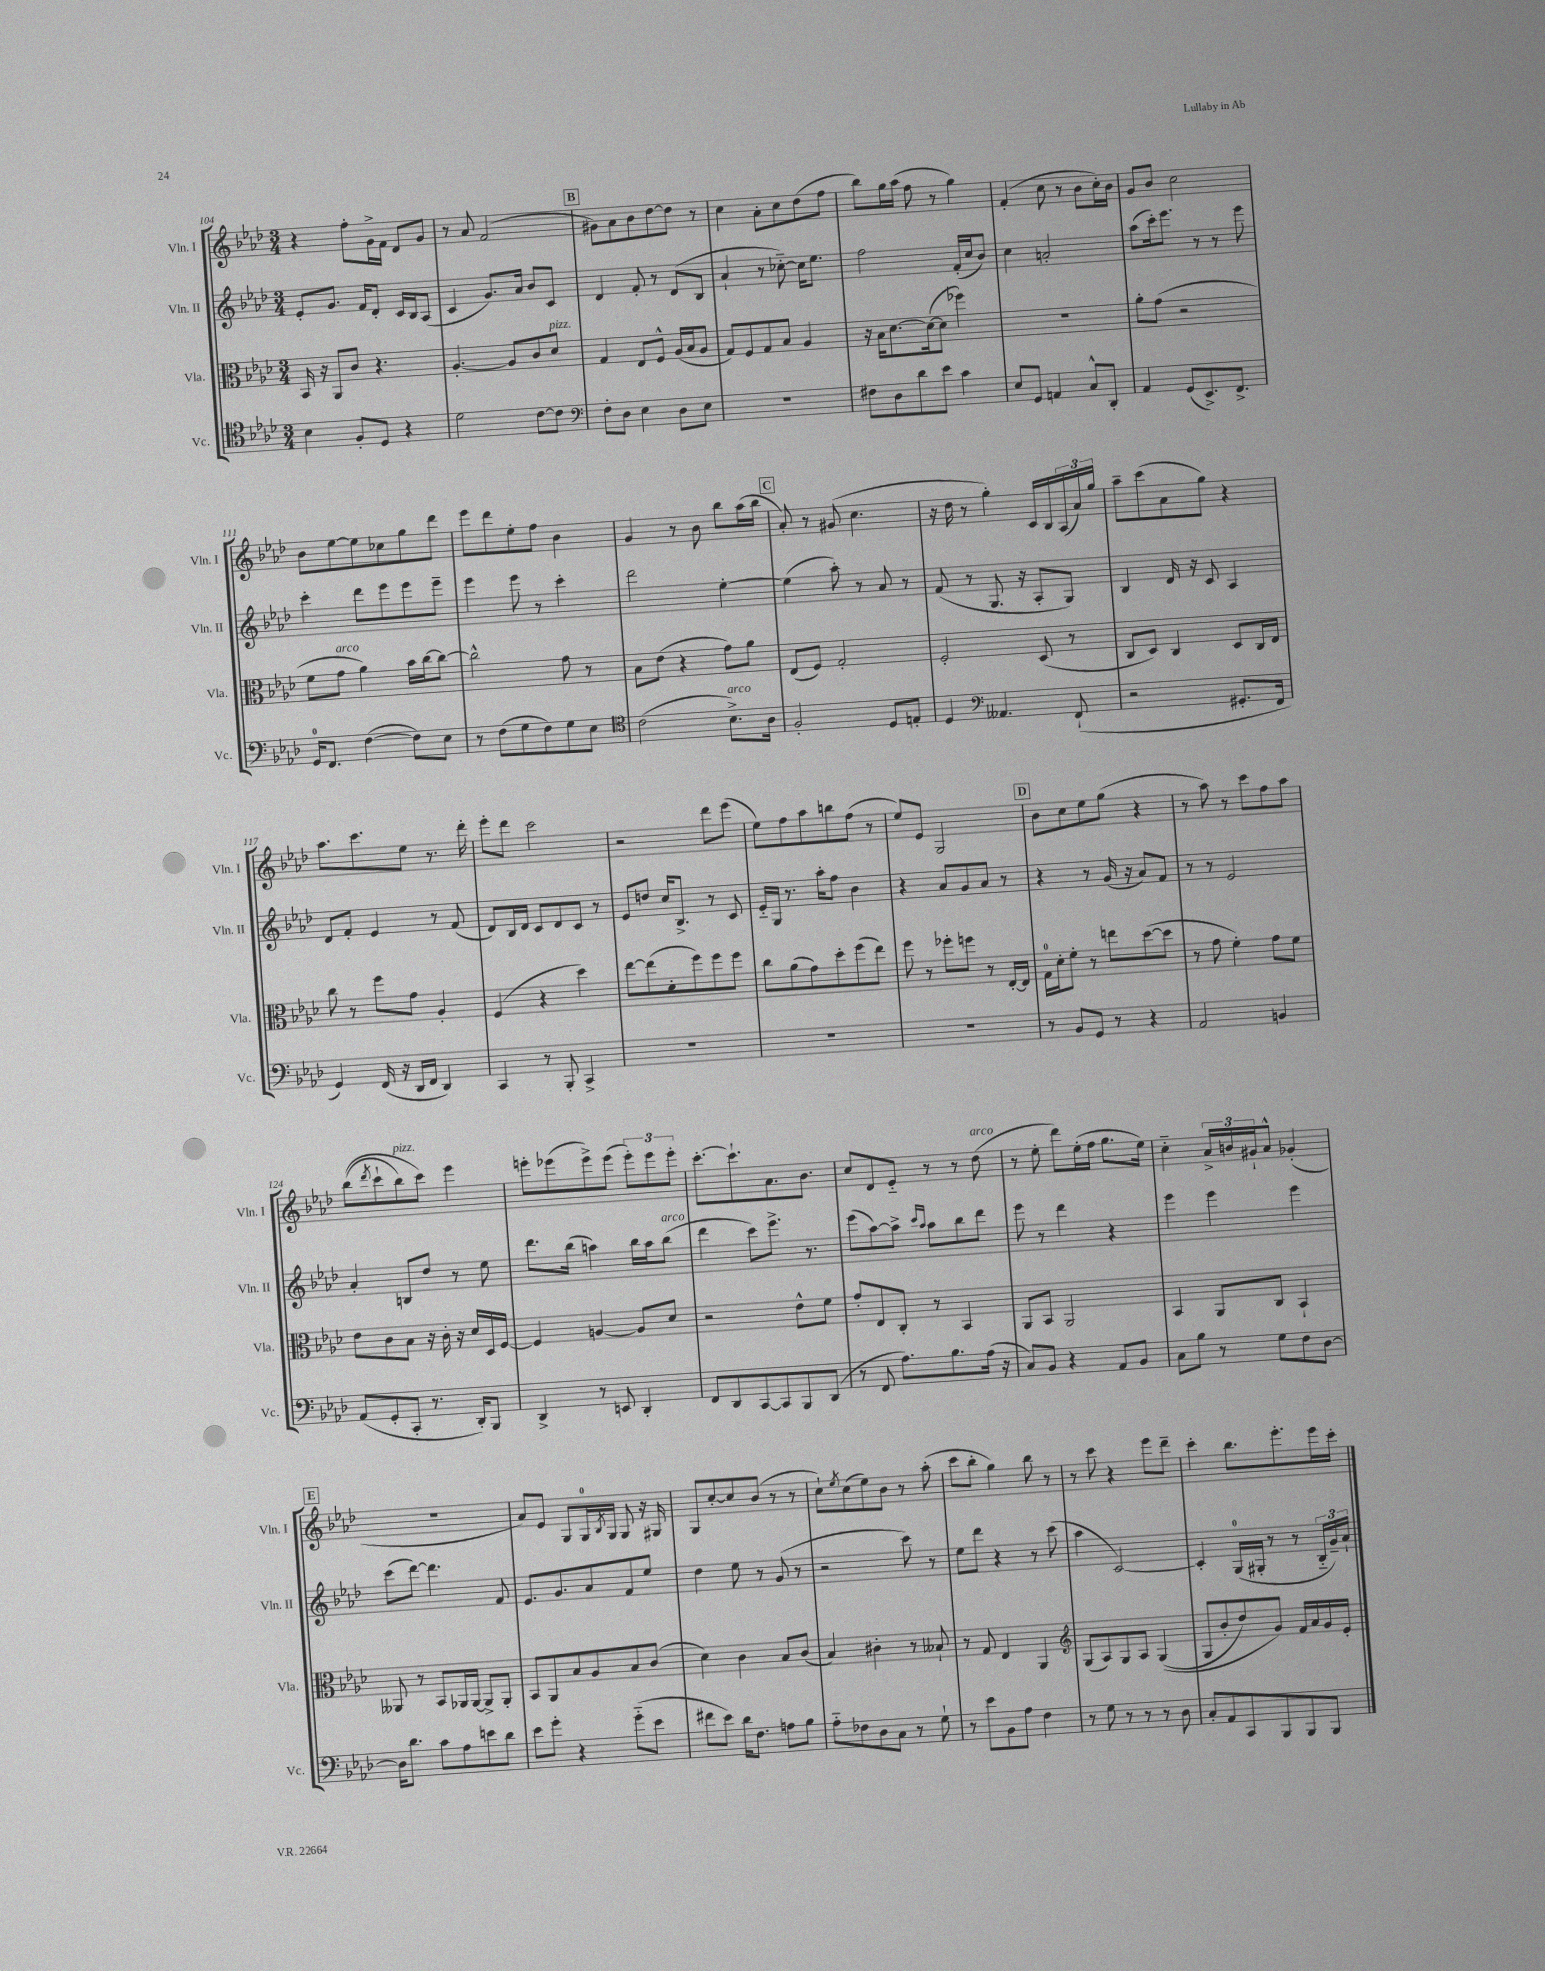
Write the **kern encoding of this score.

**kern	**kern	**kern	**kern
*part4	*part3	*part2	*part1
*staff4	*staff3	*staff2	*staff1
*I"Vc.	*I"Vla.	*I"Vln. II	*I"Vln. I
*I'Vc.	*I'Vla.	*I'Vln. II	*I'Vln. I
*clefC4	*clefC3	*clefG2	*clefG2
*k[b-e-a-d-]	*k[b-e-a-d-]	*k[b-e-a-d-]	*k[b-e-a-d-]
*M3/4	*M3/4	*M3/4	*M3/4
=104	=104	=104	=104
4B-\	16BB-/	8e-'/L	4r
.	16r	.	.
.	8AA-/L	8.g/J	.
8F'/L	8c/J	.	8ff'\L
.	.	16f/KL	.
8D-/J	4.r	8d-'/J	16g^\L
.	.	.	16f\JJ
4r	.	16c/LL	8d-/L
.	.	16B-/J	.
.	.	(8A-/J	8g/J
=105	=105	=105	=105
2d-\	[4.A-'/	4c/	8r
.	.	.	8a-/
.	.	8.g/L)	(2f/
.	8A-/L]	.	.
.	.	16a-/Jk	.
[8c\L	8c/	8b-/L	.
!	!LO:TX:a:i:t=pizz.	!	!
8c\J]	8d-/J	8c/J	.
!!LO:REH:place=s1:t=B
=106	=106	=106	=106
*clefF4	*	*	*
8F'\L	4G/	4d-/	8g#X\L)
8D-\J	.	.	8a-\
4E-\	8E-/L	8f'/	8b-\
.	8F^^/J	8r	[8dd-\
8D-\L	(16A-/LL	(8d-/L	8dd-\J]
.	16B-/J	.	.
8E-\J	8A-/J	8B-/J	8r
=107	=107	=107	=107
2.r	8G/L)	4a-`/	4cc\
.	8F/	.	.
.	8G/	8r	8a-'\L
.	8B-/J	[8cc-X\)	8cc\
.	4A-/	16cc-\KL]	(8dd-\
.	.	8.ee-\J	.
.	.	.	8ff\J
=108	=108	=108	=108
8F#X\L	16r	2ff\	8bb-\L)
.	16B-\KL	.	.
8D-\	[8.d-\	.	16gg\L
.	.	.	(16aa-\JJ
8d-\	.	.	8ff\
.	(16d-\k_	.	.
8e-\J	8d-\J]	.	8r
4c\	4ff-X\)	(16f'/LL	4gg\)
.	.	16cc/J	.
.	.	8b-/J)	.
=109	=109	=109	=109
8E-/L	2.r	4cc\	(4f'/
8GG/J	.	.	.
4AAn/	.	2an'/	8cc\
.	.	.	8r
8C^^/L	.	.	8b-\L
8DD-'/J	.	.	16cc'\L)
.	.	.	16b-\JJ
=110	=110	=110	=110
4AA-/	8a-'\L	(8aa-\L	8g/L
.	(8g\J	16ccc'\k)	8b-/J
.	.	8.eee-\J	.
(8GG/L	2r	.	2cc\
8.EE-^/)	.	8r	.
.	.	8r	.
8.FF^/J	.	.	.
.	.	8eee-\	.
!!LO:LB:g=z
=111	=111	=111	=111
16GG/KL	8f\L	4ccc'\	8b-\L
8.FF/J	.	.	.
!	!LO:TX:a:i:t=arco	!	!
.	8g\J	.	[8ee-\
([4F\	4a-\)	8ddd-\L	8ee-\]
.	.	8eee-\	8cc-X\
8F\L])	16b-\LL	8eee-\	8gg\
.	[16cc\J	.	.
8E-\J	8cc\J_	8eee-~\J	8ddd-\J
=112	=112	=112	=112
8r	2cc^^\]	4eee-\	8eee-\L
(8F\L	.	.	8ddd-\
8G\	.	8eee-\	8ee-'\
8F\)	.	8r	8ff\J
8G\	8g\	4ccc'\	4b-\
8E-\J	8r	.	.
=113	=113	=113	=113
*clefC4	*	*	*
(2c\	8B-\L	2ddd-\	4g/
.	(8e-\J	.	.
.	4r	.	8r
.	.	.	8b-\
!LO:TX:a:i:t=arco	!	!	!
8.B-^\L)	8g\L)	[4ee-'\	8bb-\L
.	8a-\J	.	(16aa-\L
16A-\Jk	.	.	16bb-\JJ
!!LO:REH:place=s1:t=C
=114	=114	=114	=114
2F'/	(8E-/L	(4ee-\]	8a-'/)
.	8F/J)	.	8r
.	2G'/	8aa-'\)	(8g#X/
.	.	8r	4.cc\
8D-/L	.	8a-/	.
8En'/J	.	8r	.
=115	=115	=115	=115
4D-/	2F'/	(8f/	16r
.	.	.	16dd-\
.	.	8r	8r
*clefF4	*	*	*
4.AA--X/	.	8.G/	4gg'\)
.	.	16r	.
.	(8D-/	8A-'/L	16c/LL
.	.	.	16B-/
(8FF`/	8r	8G/J)	(24A-/
.	.	.	24a-/)
.	.	.	24gg/JJ
=116	=116	=116	=116
2r	8C/L	4B-/	8aa-~\L
.	8D-/J)	.	(8ccc\
.	4C/	16d-/	8a-\
.	.	16r	.
.	.	8c/	8gg\J)
8.GG#X'/L	8D-/L	4A-/	4r
.	16C/L	.	.
16FF/Jk	16E-/JJ	.	.
!!LO:LB:g=z
=117	=117	=117	=117
4GG/)	8cc\	8d-/L	8.aa-\L
.	8r	8f'/J	.
.	.	.	8.ccc\
(16FF/	8ff\L	4e-/	.
16r	.	.	.
16DD-/LL	8g\J	.	8ee-\J
16FF/JJ	.	.	.
4DD-/)	4A-'/	8r	8.r
.	.	(8f/	.
.	.	.	16ddd-'\
=118	=118	=118	=118
4CC/	(4F/	8d-/L)	8eee-'\L
.	.	16B-/L	8ddd-\J
.	.	16d-/JJ	.
8r	4r	8c/L	2ccc\
8BBB-'/	.	8d-/	.
4CC^/	4dd-\)	8c/J	.
.	.	8r	.
=119	=119	=119	=119
2.r	[8ee-\L	8e-/L	2r
.	(8ee-\]	8ddn/J	.
.	8d-'\	16cc/KL	.
.	.	8.B-^/J	.
.	8ff\)	.	.
.	8ff\	8r	8ddd-\L
.	8ff\J	8c/	(8eee-\J
=120	=120	=120	=120
2.r	8cc\L	16e-/LL	8ee-\L)
.	.	16G/JJ	.
.	(8a-\	8.r	8ff\
.	8g\)	.	8aa-\
.	.	16aa-'\KL	.
.	8dd-'\	8ff\J	8bbn\
.	(8ff\	4b-\	(8ff\J
.	8ee-\J)	.	8r
=121	=121	=121	=121
2.r	8ff\	4r	8ee-/L)
.	8r	.	8e-/J
.	8ff-X'\L	8a-/L	2G/
.	8ffn\J	8g/	.
.	8r	8a-/J	.
.	[16E-'/LL	8r	.
.	16E-/JJ]	.	.
!!LO:REH:place=s1:t=D
=122	=122	=122	=122
8r	16G\LL	4r	8b-\L
.	16d-'\J	.	.
8BB-/L	8f'\J	.	8cc\
8GG/J	8r	8r	8ee-\
8r	8een\L	(16g/	(8gg\J
.	.	16r	.
4r	([8dd-\	8a-/L)	4r
.	8dd-\J]	8f/J	.
=123	=123	=123	=123
2AA-/	8r	8r	8r
.	8g\	8r	8aa-\)
.	4f'\)	2e-/	8r
.	.	.	8ccc\L
4BBn/	8g\L	.	8ff\
.	8f\J	.	8aa-\J
!!LO:LB:g=z
=124	=124	=124	=124
(8AA-/L	8e-\L	4a-'/	((8bb-\L
.	.	.	8qddd-/
8GG'/	8c\	.	8ccc`\
!	!	!	!LO:TX:a:i:t=pizz.
8CC'/J	8B-\J	8Bn/L	8bb-\)
8.r	16r	8dd-/J	8ccc\J)
.	16c'\	.	.
.	16r	8r	4eee-\
16DD-'/KL)	16d-/LL	.	.
8BBB-/J	16D-/	8ee-\	.
.	[16F/JJ	.	.
=125	=125	=125	=125
4DD-^/	4F/]	8.ddd-\L	8eeen'\L
.	.	.	(8eee-X\
.	.	(16bb-\Jk	.
8r	[4An/	4aan\)	8eee-^\)
8EEn/	.	.	(8eee-\J
4DD-'/	8A/L]	16bb-\LL	12eee-'\L)
.	.	16aa\J	.
.	.	.	12eee-\
!	!	!LO:TX:a:i:t=arco	!
.	8d-/J	(8bb-\J	.
.	.	.	12eee-'\J
=126	=126	=126	=126
8FF/L	2r	4ddd-\	[8.ccc'\L
8DD-/	.	.	.
.	.	.	8.ccc`\]
[8CC/	.	8ccc\L)	.
8CC/]	.	8.eee-^\J	8.a-\
8BBB-/	8e-^^\L	.	.
.	.	8.r	8.b-\J
(8DD-/J	8f\J	.	.
=127	=127	=127	=127
8r	8g'/L	(8eee-\L	8cc/L
8FF/	8E-/	[8aa-\)	8d-/
8.A-\L)	8C'/J	8aa-^\J]	8e-/J
.	.	16qqccc/LL	.
.	.	16qqaa-/JJ	.
.	8r	8aa-\L	8r
8.B-\	.	.	.
.	4BB-/	8bb-\	8r
!	!	!	!LO:TX:a:i:t=arco
(16A-\Jk	.	8ddd-\J	(8dd-\
16r	.	.	.
=128	=128	=128	=128
8C/L)	8AA-/L	8eee-\	8r
8BB-/J	8BB-/J	8r	8ee-'\
4r	2AA-/	4ddd-\	8ddd-\L)
.	.	.	(16ee-'\L
.	.	.	16ff\JJ
8AA-/L	.	4r	8.gg\L
8BB-/J	.	.	.
.	.	.	16ee-\Jk)
=129	=129	=129	=129
8C\L	4BB-/	4eee-\	4cc\
8B-\J	.	.	.
8r	8AA-/L	4eee-\	24a-^/LL
.	.	.	24bn/
.	.	.	24g#X`/J
8G\L	8C/J	.	8a-^^/J
8F\	4BB-`/	4eee-\	(4g-X'/
[8D-\J	.	.	.
!!LO:LB:g=z
!!LO:REH:place=s1:t=E
=130	=130	=130	=130
16D-\KL]	8AA--X/	(8ccc\L	2.r
8.d-\J	.	.	.
.	8r	[8ddd-\J)	.
8c\L	8BB-/L	4.ddd-\]	.
8A-\	16AA-X/L	.	.
.	[16AA-/JJ	.	.
8en\	8AA-^/L]	.	.
8d-\J	8AA-'/J	8f/	.
=131	=131	=131	=131
8e-\L	8BB-/L	8.e-/L	8a-/L)
8g'\J	8AA-/	.	8e-/J
.	.	8.g/	.
4r	8B-/	.	8G/L
.	8A-/	8a-/	16G/L
.	.	.	8qB-/
.	.	.	16G/JJ
(8g\L	8B-/	8f/	8G/
8e-\J	(8c/J	8ee-/J	16r
.	.	.	16G#X/
=132	=132	=132	=132
8f#X\L	4d-\)	4dd-\	8G/L
8e-\J)	.	.	[8cc'/
16d-\KL	4c\	8ee-\	8cc/]
8.F\J	.	.	.
.	.	8r	(8b-/J
8An\L	8B-/L	(8g/	8r
8B-\J	(8c/J	8r	8r
=133	=133	=133	=133
8A-\L	4B-/)	2r	8cc`\L)
.	.	.	8qee-/
8F-X\	.	.	(8cc\
8D-\	4c#X'\	.	8ee-\)
8C\J	.	.	8b-\J
8r	8r	8ccc\)	8r
8G`\	8B--X`/	8r	(8aa-'\
=134	=134	=134	=134
8r	8r	8ee-\L	8ccc\L
8e-\L	8G/	8ddd-\J	8bb-'\J
8BB-\	4E-/	4r	4gg\)
8A-\J	.	.	.
4F\	4AA-/	8r	8bb-\
.	.	(8ccc\	8r
=135	=135	=135	=135
*	*clefG2	*	*
8r	(8G/L	4aa-\	8r
8G\	8A-/)	.	8ccc\
8r	8G/	[2c/)	4r
8r	8A-/J	.	.
8r	((4G/	.	8eee-\L
8D-\	.	.	8ddd-~\J
=136	=136	=136	=136
8C'/L	8G/L	4c'/]	4ccc'\
8AA-/	8b-'/	.	.
8CC/	8dd-/)	(16G/LL	8.bb-\L
.	.	16G#X'/JJ	.
8BBB-/	8g/J)	8r	.
.	.	.	8.eee-'\
8BBB-/	16f/LL	8r	.
.	16a-/	.	.
8BBB-/J	16g/	24B-/LL	16eee-\L
.	.	24g~/)	.
.	16e-'/JJ	.	16ccc'\JJ
.	.	24a-`/JJ	.
==	==	==	==
*-	*-	*-	*-
